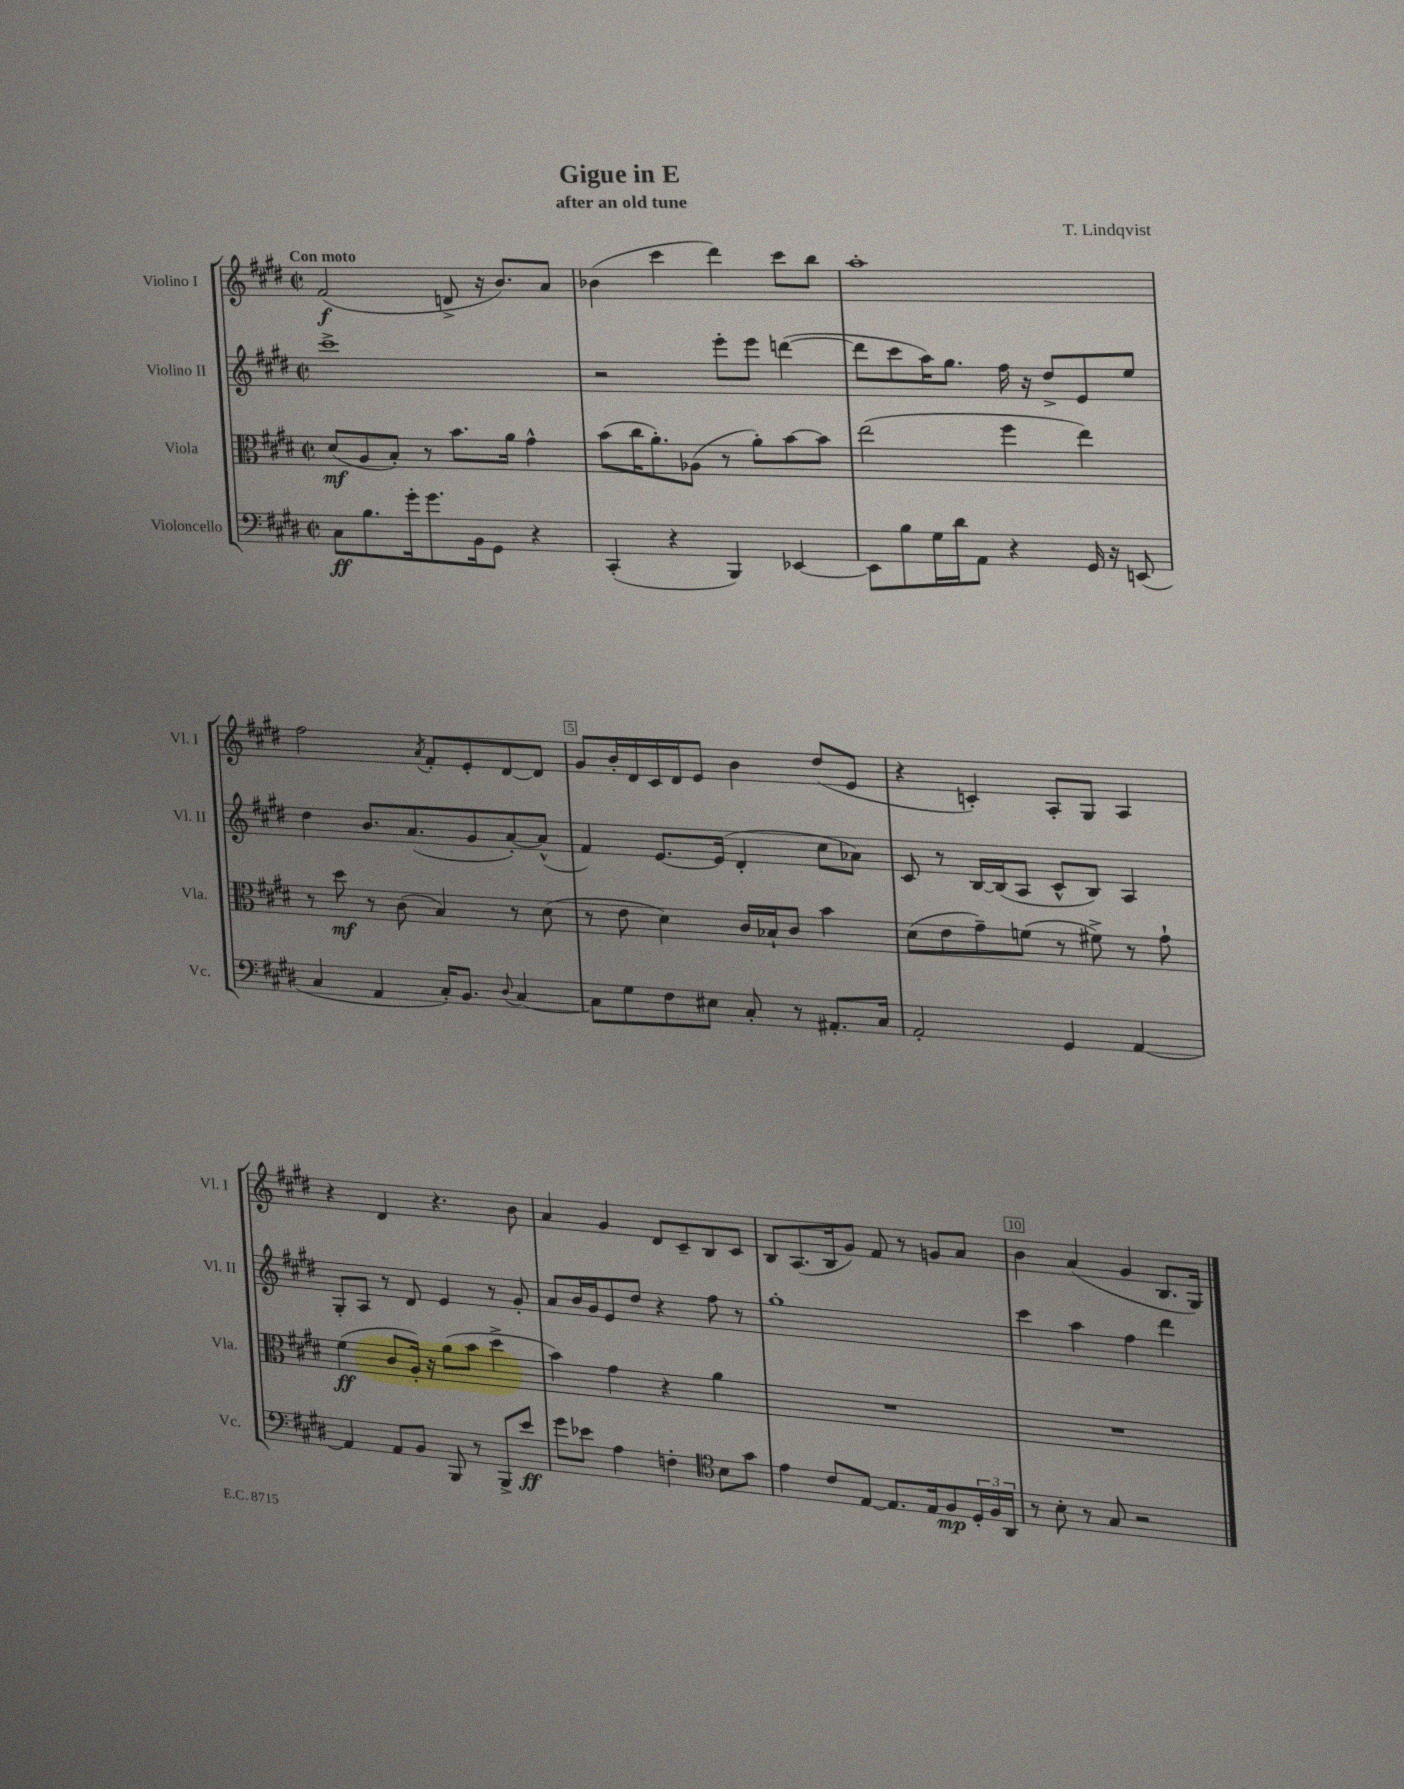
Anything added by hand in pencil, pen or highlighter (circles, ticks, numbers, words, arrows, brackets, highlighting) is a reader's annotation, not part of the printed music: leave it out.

**kern	**kern	**kern	**kern
*staff4	*staff3	*staff2	*staff1
*clefF4	*clefC3	*clefG2	*clefG2
*k[f#c#g#d#]	*k[f#c#g#d#]	*k[f#c#g#d#]	*k[f#c#g#d#]
*M2/2	*M2/2	*M2/2	*M2/2
*met(c|)	*met(c|)	*met(c|)	*met(c|)
8C#	(8d#	1ccc#^	(2f#
8.B	8A	.	.
.	8B')	.	.
16g#'	.	.	.
8.g#	8r	.	.
.	8.b	.	8d^
16BB	.	.	.
8GG#	.	.	16r
.	16a	.	8.b)
4r	4g#^^	.	.
.	.	.	8a
=	=	=	=
(4CC#'	(8b	2r	(4b-
.	16cc#	.	.
.	8.a')	.	.
4r	.	.	4ccc#
.	(8A-	.	.
4BBB)	8r	8eee'	4ddd#)
.	8a')	8eee	.
[4EE-	[8b	([4ddd	8ccc#
.	8b]	.	8bb
=	=	=	=
8EE-]	(2ee	8ddd]	1aa'
8B	.	8ccc#	.
16G#	.	16aa)	.
16d#	.	8.gg#	.
8AA	.	.	.
4r	4ff#	16ff#	.
.	.	16r	.
.	.	8dd#^	.
16GG#	4ee)	8e	.
16r	.	.	.
(8EE	.	8ee	.
=	=	=	=
4C#	8r	4dd#	2ff#
.	8dd#	.	.
4AA	8r	8.b	.
.	(8c#	.	.
.	.	(8.a	.
.	.	.	8qa
16C#')	4B)	.	8f#'
8.BB	.	.	.
.	.	8g#	8e'
8qqD#	.	.	.
[4C#	8r	[8a')	[8d#
.	(8d#	(8a^^]	8d#]
=	=	=	=
8C#]	8r	4f#)	8g#
8G#	8e	.	16b'
.	.	.	16d#
8F#	4d#)	[8.e	16c#
.	.	.	16d#
8E#	.	.	8e
.	.	(16e]	.
8C#'	16c#	4d#'	4b
.	16B-`	.	.
8r	8c#	.	.
8.AA#'	4b	8cc#	(8dd#
.	.	8a-)	8e
16C#	.	.	.
=	=	=	=
2AA'	(8d#	8c#	4r
.	8e	8r	.
.	8g#~)	[16B	4c')
.	.	(16B]	.
.	(8f	8A	.
4GG#	8r	8c#^^	8A'
.	8f#^)	8B)	8G#
[4AA	8r	4A	4A
.	8g#`	.	.
=	=	=	=
4AA]	(4f#	8G#'	4r
.	.	8A	.
8AA	8c#	8r	4d#
8BB	16A')	8d#	.
.	16r	.	.
8BBB	(8a	4e	4.r
8r	8b	.	.
8BBB^	4dd#^	8r	.
8e	.	8g#'	8b
=	=	=	=
8g#	4b)	8a	4a
8e-	.	16b	.
.	.	16g#	.
4A	4g#	8e	4g#
.	.	8dd#	.
4F'	4r	4r	8d#
.	.	.	8c#~
*clefC4	*	*	*
8B	4a	8ff#	8B
8g#	.	8r	8c#
=	=	=	=
4e	1r	1gg#'	8B
.	.	.	(8.A
8c#	.	.	.
.	.	.	16B
[8E	.	.	8g#)
8.E]	.	.	8f#
.	.	.	8r
16E	.	.	.
8F#	.	.	8g
24D#'	.	.	8a
24F#	.	.	.
24AA	.	.	.
=	=	=	=
8r	1r	4ccc#	4b
8B'	.	.	.
8r	.	4aa	(4a
8G#	.	.	.
2r	.	4ff#	4g#
.	.	4ddd#	8.B
.	.	.	16G#)
==	==	==	==
*-	*-	*-	*-
